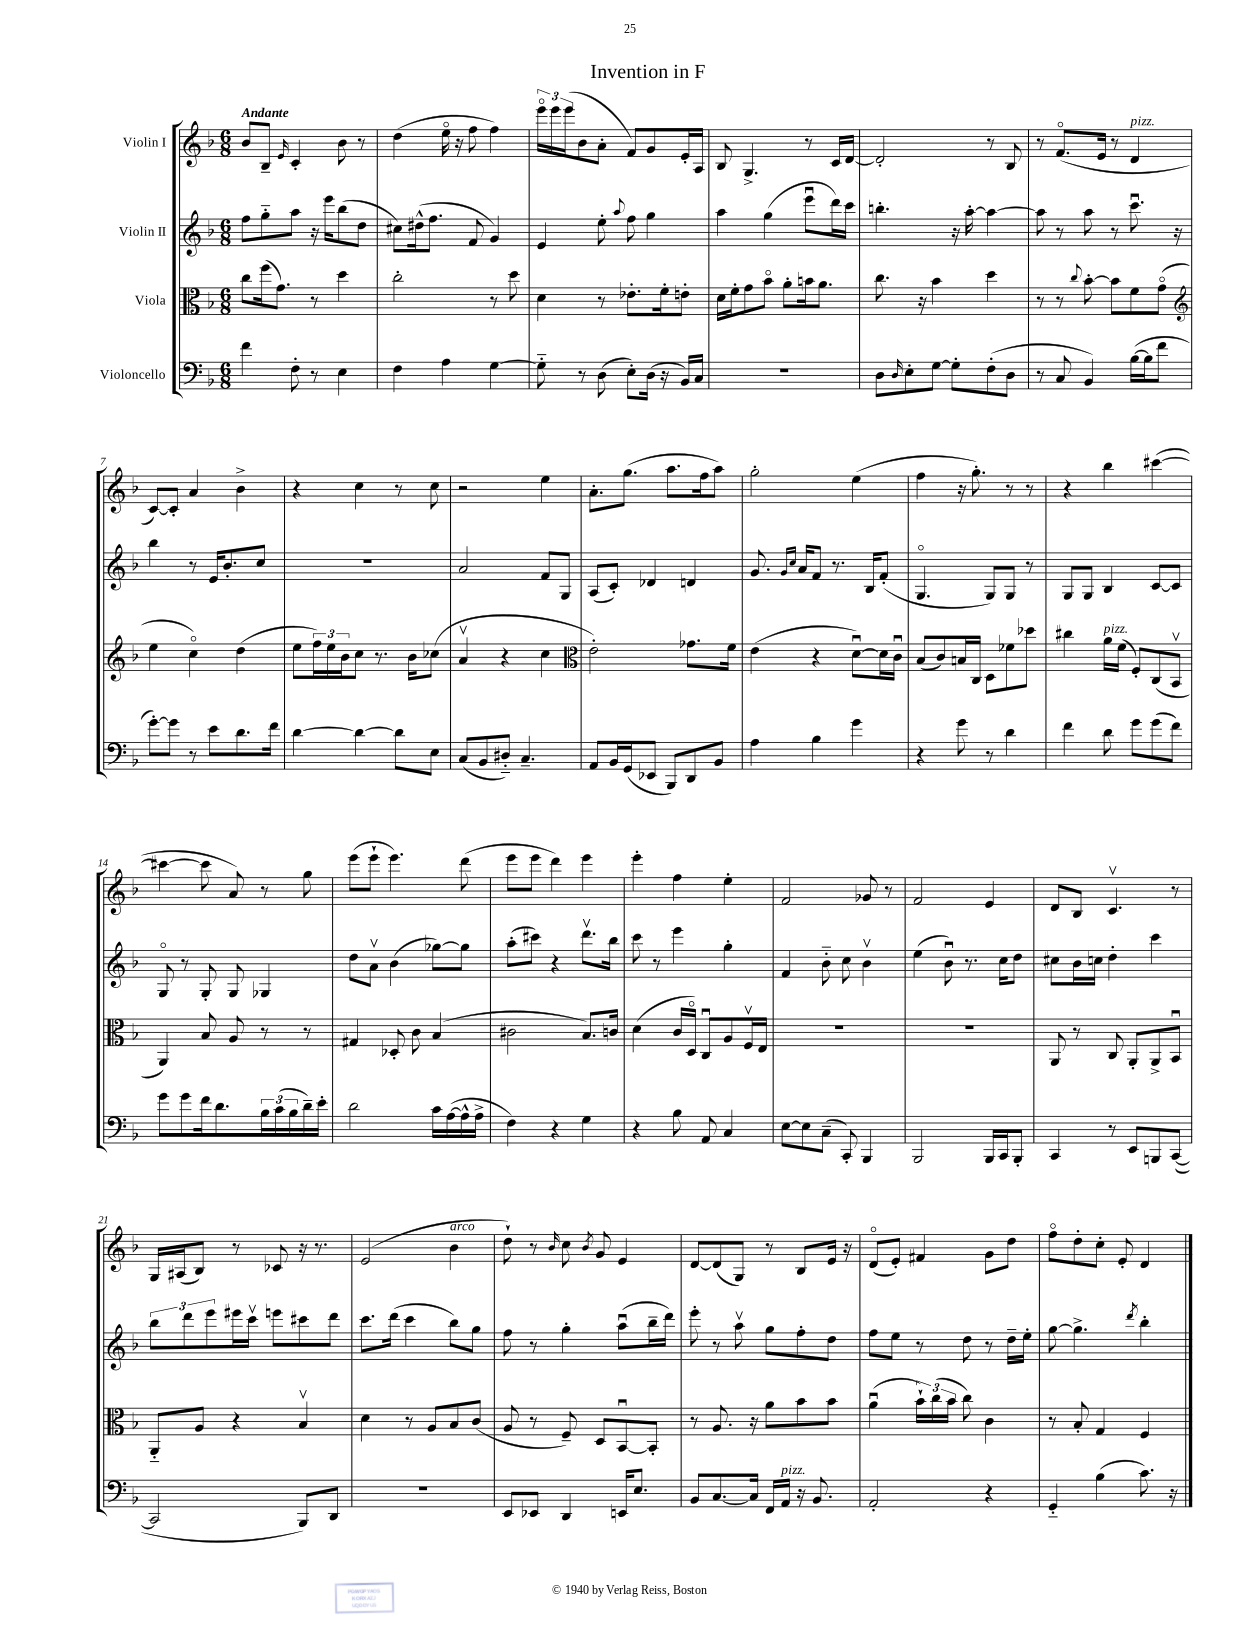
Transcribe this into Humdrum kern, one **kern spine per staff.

**kern	**kern	**kern	**kern
*staff4	*staff3	*staff2	*staff1
*clefF4	*clefC3	*clefG2	*clefG2
*k[b-]	*k[b-]	*k[b-]	*k[b-]
*M6/8	*M6/8	*M6/8	*M6/8
4f	8cc	8ff	8b-
.	(16ff	8gg'~	8B-~
.	8.g)	.	.
.	.	.	16qqe
8F'	.	8aa	4c'
8r	8r	16r	.
.	.	16eee	.
4E	4dd	(8bb-	8b-
.	.	8dd	8r
=	=	=	=
4F	2cc'	8cc#)	(4dd
.	.	(16dd#^^	.
.	.	8.ff	.
4A	.	.	16eeo
.	.	.	16r
.	.	8f	8ff
[4G	8r	4g)	4ff)
.	8dd	.	.
=	=	=	=
8G'~]	4d	4e	24eeeo
.	.	.	24eee
.	.	.	(24eee
8r	.	.	8b-
(8D	8r	8ee'	8a'
.	.	8qqaa	.
8E')	8.e-'	8ff	8f)
(16D	.	4gg	8g
16r	16f'	.	.
16BB-)	8e'	.	16e'
16C	.	.	16A
=	=	=	=
2.r	16d	4aa	8B-
.	16f'	.	.
.	8g	.	4.G^
.	8b-o	(4gg	.
.	8a'	.	.
.	16b	8eeeu	8r
.	8.a	.	.
.	.	16ddd)	16c
.	.	16ccc	[16d
=	=	=	=
8D	8.cc	4.bb'	2d']
16qqD	.	.	.
8E'	.	.	.
.	16r	.	.
[8G	4b-	.	.
8G']	.	16r	.
.	.	[16aa'	.
(8F'	4dd	4aa_	8r
8D	.	.	8B-
=	=	=	=
8r	8r	8aa]	8r
8C	8r	8r	(8.fo
.	8qqcc	.	.
4BB-)	[8b-'	8aa	.
.	.	.	16e
.	8b-]	8r	8r
([16B-	8f	8.cccu	4d
16B-]	.	.	.
8f	(8go	.	.
.	.	16r	.
=	=	=	=
*	*clefG2	*	*
[8g')	4ee	4bb-	[8c)
8g]	.	.	8c']
8r	4cco)	8r	4a
8e	.	16e	.
.	.	8.b-'	.
8.d	(4dd	.	4b-^
.	.	8cc	.
16f	.	.	.
=	=	=	=
[4d	8ee	2.r	4r
.	24ff)	.	.
.	24ee	.	.
.	24b-	.	.
4d_	8cc	.	4cc
.	8.r	.	.
8d]	.	.	8r
.	16b-	.	.
8E	(8cc-	.	8cc
=	=	=	=
(8C	4av	2a	2r
8BB-	.	.	.
8D#'~)	4r	.	.
4.C~	.	.	.
.	4cc	8f	4ee
.	.	8G	.
=	=	=	=
*	*clefC3	*	*
8AA	2e')	(8A	8.a'
16BB-	.	8c')	.
(16GG	.	.	(8.gg
8EE-	.	4d-	.
8BBB-)	.	.	8.aa
8DD	8.g-	4d	.
.	.	.	16ff
8BB-	.	.	8aa)
.	16f	.	.
=	=	=	=
4A	(4e	8.g	2gg'
.	.	16qqg	.
.	.	16qqcc	.
.	.	16a	.
4B-	4r	8f	.
.	.	8.r	.
4g	[8du)	.	(4ee
.	.	16B-	.
.	16d]	(8f'	.
.	16cu	.	.
=	=	=	=
4r	(8B-	4.Go	4ff
.	8c)	.	.
8g	16B	.	16r
.	16C	.	8.gg')
8r	8D	8G)	.
4d	8f-	8G	8r
.	8dd-	8r	8r
=	=	=	=
4f	4cc#	8G	4r
.	.	8G	.
8d	16a	4B-	4bb-
.	(16f	.	.
8g	8F')	.	.
(8g	(8C	[8c	([4ccc#
8f)	8BB-v	8c]	.
=	=	=	=
8g	4AA)	8Go	4ccc#_
8g	.	8r	.
16f	8B-	8G'	8ccc#]
8.d	.	.	.
.	8A	8G	8a)
24B-	8r	4G-	8r
(24c	.	.	.
24B-	.	.	.
16d~)	8r	.	8gg
16e'	.	.	.
=	=	=	=
2d	4G#	8dd	(8eee
.	.	8av	8eee`
.	8D-'	(4b-	4.eee)
.	8c	.	.
16c	(4B-	[8gg-)	.
([16A	.	.	.
16A^^]	.	8gg-]	(8ddd
16A^	.	.	.
=	=	=	=
4F)	2c#	(8aa'	8eee
.	.	8ccc#)	8eee
4r	.	4r	4ddd)
4G	8.B-)	8.dddv	4eee
.	16c	16bb-	.
=	=	=	=
4r	(4d	8ccc	4eee'
.	.	8r	.
8B-	16c	4eee	4ff
.	16Do)	.	.
8AA	8Cu	.	.
4C	8A	4gg'	4ee'
.	16Fv	.	.
.	16E	.	.
=	=	=	=
[8E	2.r	4f	2f
8E]	.	.	.
(8C~	.	8b-'~	.
8CC')	.	8cc	.
4BBB-	.	4b-v	8g-
.	.	.	8r
=	=	=	=
2BBB-	2.r	(4ee	2f
.	.	8b-u)	.
.	.	8.r	.
16BBB-	.	.	4e
16CC	.	16cc	.
8BBB-'	.	8dd	.
=	=	=	=
4CC	8AA	8cc#	8d
.	8r	16b-	8B-
.	.	16cc	.
8r	8C	4dd'	4.cv
8EE	8AA'	.	.
8BBB	8AA^	4ccc	.
([8CC	8BB-u	.	8r
=	=	=	=
2CC]	8AA'~	12bb-	16G
.	.	.	(16A#
.	.	12ddd	.
.	8A	.	8B-)
.	.	12eee	.
.	4r	16eee#	8r
.	.	16cccv	.
.	.	8eee	8c-
8BBB-)	4B-v	8ccc#	16r
.	.	.	8.r
8DD	.	8ddd	.
=	=	=	=
2.r	4d	8.ccc	(2e
.	.	(16ddd	.
.	8r	4ccc	.
.	8A	.	.
.	8B-	8bb-)	4b-
.	(8c	8gg	.
=	=	=	=
8EE	8A	8ff	8dd`)
8EE-	8r	8r	8r
.	.	.	16qqb-
4DD	8F~)	4gg'	8cc
.	.	.	8qb-
.	8D	.	8g
16EE	[8BB-u	(8aau	4e
8.E	.	.	.
.	8BB-']	16bb-~	.
.	.	16ddd)	.
=	=	=	=
8BB-	8r	8eee'	[8d
[8.C	8.A	8r	(8d]
.	.	8aav	8G)
16C]	16r	.	.
16FF	8a	8gg	8r
16AA	.	.	.
16r	8b-	8ff'	8B-
8.BB-	.	.	.
.	8b-	8dd	16e
.	.	.	16r
=	=	=	=
2AA'	(4au	8ff	(8do
.	.	8ee	8e')
.	24b-`)	8r	4f#
.	(24cc	.	.
.	24b-	.	.
.	8cc)	8dd	.
4r	4c	8r	8g
.	.	16dd~	8dd
.	.	16ee'	.
=	=	=	=
4GG'~	8r	[8gg	8ffo
.	8B-'	4.gg^]	8dd'
(4B-	4G	.	8cc'
.	.	.	8e'
.	.	8qddd	.
8.c)	4F	4bb-'	4d
16r	.	.	.
==	==	==	==
*-	*-	*-	*-
